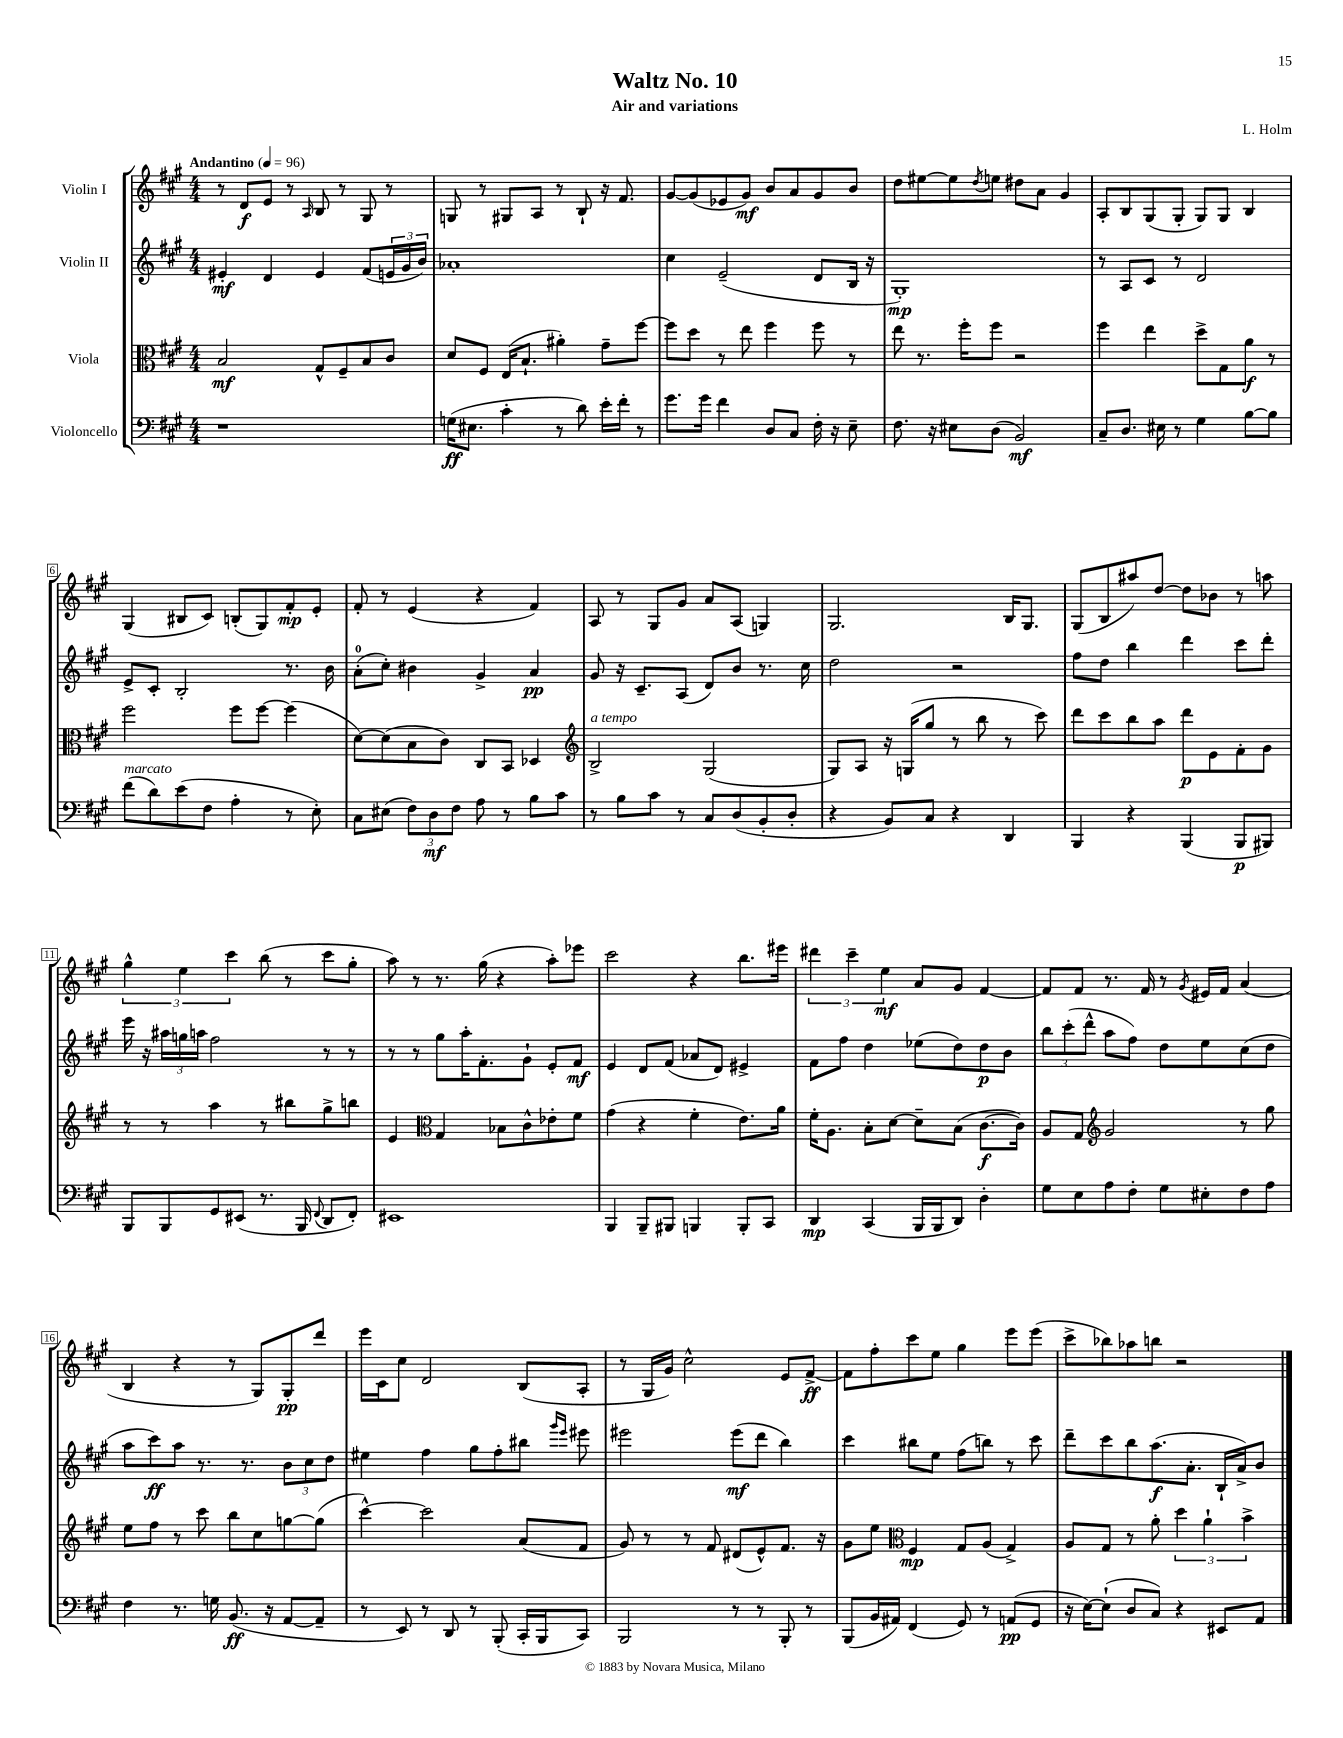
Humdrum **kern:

**kern	**dynam	**kern	**dynam	**kern	**dynam	**kern	**dynam
*part4	*part4	*part3	*part3	*part2	*part2	*part1	*part1
*staff4	*staff4	*staff3	*staff3	*staff2	*staff2	*staff1	*staff1
*I"Violoncello	*	*I"Viola	*	*I"Violin II	*	*I"Violin I	*
*clefF4	*	*clefC3	*	*clefG2	*	*clefG2	*
*k[f#c#g#]	*	*k[f#c#g#]	*	*k[f#c#g#]	*	*k[f#c#g#]	*
*M4/4	*	*M4/4	*	*M4/4	*	*M4/4	*
*MM96	*	*MM96	*	*MM96	*	*MM96	*
=1	=1	=1	=1	=1	=1	=1	=1
!	!	!	!	!	!	!LO:TX:a:B:t=Andantino	!
1r	.	2B/	mf	4e#X'/	mf	8r	.
.	.	.	.	.	.	8d/L	f
.	.	.	.	4d/	.	8e/J	.
.	.	.	.	.	.	8r	.
.	.	.	.	.	.	16qqA/	.
.	.	8G#^^/L	.	4e#/	.	8B/	.
.	.	8F#~/	.	.	.	8r	.
.	.	8B/	.	(8f#/L	.	8G#/	.
.	.	8c#/J	.	24en/L	.	8r	.
.	.	.	.	24g#/	.	.	.
.	.	.	.	24b/JJ)	.	.	.
=2	=2	=2	=2	=2	=2	=2	=2
(16Gn\KL	ff	8d/L	.	1a-X'	.	8Gn/	.
8.E#X\J	.	.	.	.	.	.	.
.	.	8F#/J	.	.	.	8r	.
4c#'\	.	(16E/KL	.	.	.	8G#X/L	.
.	.	8.B`/J	.	.	.	.	.
.	.	.	.	.	.	8A/J	.
8r	.	4a#X'\)	.	.	.	8r	.
8d\)	.	.	.	.	.	8B`/	.
16e'\LL	.	8g#~\L	.	.	.	16r	.
16f#'\JJ	.	.	.	.	.	8.f#/	.
8r	.	[8ff#\J	.	.	.	.	.
=3	=3	=3	=3	=3	=3	=3	=3
8.g#\L	.	8ff#\L]	.	4cc#\	.	[8g#/L	.
.	.	8dd\J	.	.	.	(8g#/]	.
16g#\Jk	.	.	.	.	.	.	.
4f#\	.	8r	.	(2e~/	.	8e-X/	.
.	.	8ee\	.	.	.	8g#/J)	mf
8D/L	.	4ff#\	.	.	.	8b/L	.
8C#/J	.	.	.	.	.	8a/	.
16F#'\	.	8ff#\	.	8d/L	.	8g#/	.
16r	.	.	.	.	.	.	.
8E~\	.	8r	.	16B/Jk	.	8b/J	.
.	.	.	.	16r	.	.	.
=4	=4	=4	=4	=4	=4	=4	=4
8.F#\	.	8ee\	.	1G#')	mp	8dd\L	.
.	.	8.r	.	.	.	[8ee#X\	.
16r	.	.	.	.	.	.	.
8E#X\L	.	.	.	.	.	8ee#\]	.
.	.	16ff#'\KL	.	.	.	.	.
.	.	.	.	.	.	8qdd/	.
(8D\J	.	8ff#\J	.	.	.	8een\J	.
2BB/)	mf	2r	.	.	.	8dd#X\L	.
.	.	.	.	.	.	8a\J	.
.	.	.	.	.	.	4g#/	.
=5	=5	=5	=5	=5	=5	=5	=5
8C#~/L	.	4ff#\	.	8r	.	8A'/L	.
8.D/J	.	.	.	8A/L	.	8B/	.
.	.	4ee\	.	8c#/J	.	(8G#/	.
16E#X\	.	.	.	.	.	.	.
8r	.	.	.	8r	.	8G#'/J	.
4G#\	.	8dd^\L	.	2d/	.	8G#/L)	.
.	.	8G#\	.	.	.	8G#/J	.
[8B\L	.	8a\J	f	.	.	4B/	.
8B\J]	.	8r	.	.	.	.	.
!!LO:LB:g=z
=6	=6	=6	=6	=6	=6	=6	=6
!LO:TX:a:i:t=marcato	!	!	!	!	!	!	!
(8f#\L	.	2ff#\	.	8e^/L	.	(4G#/	.
8d\)	.	.	.	8c#'/J	.	.	.
(8e\	.	.	.	2B'/	.	8B#X/L	.
8F#\J	.	.	.	.	.	8c#/J)	.
4A'\	.	8ff#\L	.	.	.	(8Bn'/L	.
.	.	[8ff#\J	.	.	.	8G#/)	.
8r	.	(4ff#\]	.	8.r	.	8f#'/	mp
8E'\)	.	.	.	.	.	8e'/J	.
.	.	.	.	16b\	.	.	.
=7	=7	=7	=7	=7	=7	=7	=7
8C#\L	.	[8d\L)	.	(8a'\L	.	8f#'/	.
(8E#X\J	.	(8d\]	.	8cc#'\J)	.	8r	.
12F#\L)	.	8B\	.	4b#X\	.	(4e/	.
12D\	mf	.	.	.	.	.	.
.	.	8c#\J)	.	.	.	.	.
12F#\J	.	.	.	.	.	.	.
8A\	.	8C#/L	.	4g#^/	.	4r	.
8r	.	8BB/J	.	.	.	.	.
8B\L	.	4D-X/	.	4a/	pp	4f#/)	.
8c#\J	.	.	.	.	.	.	.
=8	=8	=8	=8	=8	=8	=8	=8
*	*	*clefG2	*	*	*	*	*
!	!	!LO:TX:a:i:t=a tempo	!	!	!	!	!
8r	.	2B^/	.	8g#/	.	8A/	.
8B\L	.	.	.	16r	.	8r	.
.	.	.	.	8.c#~/L	.	.	.
8c#\J	.	.	.	.	.	8G#/L	.
8r	.	.	.	(8A/J	.	8g#/J	.
8C#/L	.	(2G#/	.	8d/L)	.	8a/L	.
(8D/	.	.	.	8b/J	.	(8A/J	.
8BB'/	.	.	.	8.r	.	4Gn/)	.
8D'/J	.	.	.	.	.	.	.
.	.	.	.	16cc#\	.	.	.
=9	=9	=9	=9	=9	=9	=9	=9
4r	.	8G#/L)	.	2dd\	.	2.G#/	.
.	.	8A/J	.	.	.	.	.
8BB/L)	.	16r	.	.	.	.	.
.	.	(16Gn/KL	.	.	.	.	.
8C#/J	.	8gg#/J	.	.	.	.	.
4r	.	8r	.	2r	.	.	.
.	.	8bb\	.	.	.	.	.
4DD/	.	8r	.	.	.	16B/KL	.
.	.	.	.	.	.	8.G#/J	.
.	.	8ccc#\)	.	.	.	.	.
=10	=10	=10	=10	=10	=10	=10	=10
4BBB/	.	8ddd\L	.	8ff#\L	.	(8G#/L	.
.	.	8ccc#\	.	8dd\J	.	8B/	.
4r	.	8bb\	.	4bb\	.	8aa#X/)	.
.	.	8aa\J	.	.	.	[8dd/J	.
(4BBB/	.	8ddd\L	p	4ddd\	.	8dd\L]	.
.	.	8e\	.	.	.	8b-X\J	.
8BBB/L	p	8f#'\	.	8ccc#\L	.	8r	.
8BBB#X/J)	.	8g#\J	.	8ddd'\J	.	8aan\	.
!!LO:LB:g=z
=11	=11	=11	=11	=11	=11	=11	=11
8BBB/L	.	8r	.	16eee\	.	6gg#^^\	.
.	.	.	.	16r	.	.	.
8BBB/	.	8r	.	24aa#X\LL	.	.	.
.	.	.	.	24ggn\	.	6ee\	.
.	.	.	.	24aan\JJ	.	.	.
8GG#/	.	4aa\	.	2ff#\	.	.	.
.	.	.	.	.	.	6ccc#\	.
(8EE#X/J	.	.	.	.	.	.	.
8.r	.	8r	.	.	.	(8bb\	.
.	.	8bb#X\L	.	.	.	8r	.
16BBB/	.	.	.	.	.	.	.
8qqFF#/	.	.	.	.	.	.	.
8DD/L	.	8gg#^\	.	8r	.	8ccc#\L	.
8FF#'/J)	.	8bbn\J	.	8r	.	8gg#'\J	.
=12	=12	=12	=12	=12	=12	=12	=12
1EE#X	.	4e/	.	8r	.	8aa\)	.
.	.	.	.	8r	.	8r	.
*	*	*clefC3	*	*	*	*	*
.	.	4G#/	.	8gg#\L	.	8.r	.
.	.	.	.	16aa'\K	.	.	.
.	.	.	.	8.f#'\	.	(16gg#\	.
.	.	8B-X\L	.	.	.	4r	.
.	.	8c#^^\	.	8g#`\J	.	.	.
.	.	8e-X'\	.	8e'/L	.	8aa'\L)	.
.	.	8f#\J	.	8f#/J	mf	8eee-X\J	.
=13	=13	=13	=13	=13	=13	=13	=13
4BBB/	.	(4g#\	.	4e/	.	2ccc#\	.
8BBB~/L	.	4r	.	8d/L	.	.	.
8BBB#X/J	.	.	.	(8f#/J	.	.	.
4BBBn/	.	4f#'\	.	8a-X/L	.	4r	.
.	.	.	.	8d/J)	.	.	.
8BBB'/L	.	8.e\L)	.	4e#X^/	.	8.bb\L	.
8CC#/J	.	.	.	.	.	.	.
.	.	16a\Jk	.	.	.	16eee#X\Jk	.
=14	=14	=14	=14	=14	=14	=14	=14
4DD/	mp	16f#'\KL	.	8f#\L	.	6ddd#X\	.
.	.	8.A\J	.	.	.	.	.
.	.	.	.	8ff#\J	.	.	.
.	.	.	.	.	.	6ccc#~\	.
(4CC#/	.	8B'\L	.	4dd\	.	.	.
.	.	.	.	.	.	6ee\	mf
.	.	[8d\J	.	.	.	.	.
16BBB/LL	.	8d~\L]	.	(8ee-X\L	.	8a/L	.
16BBB/J	.	.	.	.	.	.	.
8DD/J)	.	(8B\J	.	8dd\)	.	8g#/J	.
4D'\	.	[8.c#\L	f	8dd\	p	[4f#/	.
.	.	.	.	8b\J	.	.	.
.	.	16c#\Jk])	.	.	.	.	.
=15	=15	=15	=15	=15	=15	=15	=15
8G#\L	.	8A/L	.	12bb\L	.	8f#/L]	.
.	.	.	.	(12ccc#'\	.	.	.
8E\	.	8G#/J	.	.	.	8f#/J	.
.	.	.	.	12ddd^^\J	.	.	.
*	*	*clefG2	*	*	*	*	*
8A\	.	2g#/	.	8aa\L	.	8.r	.
8F#'\J	.	.	.	8ff#\J)	.	.	.
.	.	.	.	.	.	16f#/	.
8G#\L	.	.	.	8dd\L	.	8r	.
.	.	.	.	.	.	8qg#/	.
8E#X'\	.	.	.	8ee\	.	16e#X/LL	.
.	.	.	.	.	.	16f#/JJ	.
8F#\	.	8r	.	(8cc#\	.	(4a/	.
8A\J	.	8gg#\	.	8dd\J	.	.	.
!!LO:LB:g=z
=16	=16	=16	=16	=16	=16	=16	=16
4F#\	.	8ee\L	.	8aa\L	.	4B/	.
.	.	8ff#\J	.	8ccc#\)	ff	.	.
8.r	.	8r	.	8aa\J	.	4r	.
.	.	8ccc#\	.	8.r	.	.	.
16Gn\	.	.	.	.	.	.	.
(8.BB/	ff	8bb\L	.	.	.	8r	.
.	.	.	.	8.r	.	.	.
.	.	8cc#\	.	.	.	8G#/L)	.
16r	.	.	.	.	.	.	.
[8AA/L	.	[8ggn\	.	12b\L	.	8G#'/	pp
.	.	.	.	12cc#\	.	.	.
8AA~/J]	.	(8gg\J]	.	.	.	8ddd/J	.
.	.	.	.	12dd\J	.	.	.
=17	=17	=17	=17	=17	=17	=17	=17
8r	.	[4ccc#^^\)	.	4ee#X\	.	16eee\LL	.
.	.	.	.	.	.	16c#\J	.
8EE/)	.	.	.	.	.	8cc#\J	.
8r	.	2ccc#\]	.	4ff#\	.	2d/	.
8DD/	.	.	.	.	.	.	.
8r	.	.	.	8gg#\L	.	.	.
(8BBB'/	.	.	.	8ff#'\	.	.	.
16CC#'/LL	.	(8a/L	.	8bb#X\J	.	(8B/L	.
16BBB/J	.	.	.	.	.	.	.
.	.	.	.	16qqggg#/LL	.	.	.
.	.	.	.	16qqeee/JJ	.	.	.
8CC#/J)	.	8f#/J	.	8eee#X\	.	8A'/J	.
=18	=18	=18	=18	=18	=18	=18	=18
2BBB/	.	8g#/)	.	2eee#X\	.	8r	.
.	.	8r	.	.	.	16G#/LL	.
.	.	.	.	.	.	16g#/JJ)	.
.	.	8r	.	.	.	2cc#^^\	.
.	.	8f#/	.	.	.	.	.
8r	.	(8d#X/L	.	(8eee#\L	mf	.	.
8r	.	8e^^/)	.	8ddd\J	.	.	.
8BBB'/	.	8.f#/J	.	4bb\)	.	8e/L	.
8r	.	.	.	.	.	[8f#^/J	ff
.	.	16r	.	.	.	.	.
=19	=19	=19	=19	=19	=19	=19	=19
(8BBB/L	.	8g#\L	.	4ccc#\	.	8f#\L]	.
16BB/L	.	8ee\J	.	.	.	8ff#'\	.
16AA#X/JJ)	.	.	.	.	.	.	.
*	*	*clefC3	*	*	*	*	*
(4FF#/	.	4F#/	mp	8bb#X\L	.	8ccc#\	.
.	.	.	.	8ee\J	.	8ee\J	.
8GG#/)	.	8G#/L	.	(8ff#\L	.	4gg#\	.
8r	.	(8A/J	.	8bbn\J)	.	.	.
(8AAn/L	pp	4G#^/)	.	8r	.	8eee\L	.
8GG#/J	.	.	.	8ccc#\	.	(8eee\J	.
=20	=20	=20	=20	=20	=20	=20	=20
16r	.	8A/L	.	8ddd~\L	.	8ccc#^\L	.
[16E\KL)	.	.	.	.	.	.	.
(8E`\J]	.	8G#/J	.	8ccc#\	.	8bb-X\)	.
8D/L	.	8r	.	8bb\	.	8aa-X\	.
8C#/J)	.	8a'\	.	(8.aa\	f	8bbn\J	.
4r	.	6dd\	.	.	.	2r	.
.	.	.	.	8.a'\J	.	.	.
.	.	6a`\	.	.	.	.	.
8EE#X/L	.	.	.	16B`/LL	.	.	.
.	.	.	.	16a^/J)	.	.	.
.	.	6b^\	.	.	.	.	.
8AA/J	.	.	.	8b/J	.	.	.
==	==	==	==	==	==	==	==
*-	*-	*-	*-	*-	*-	*-	*-
